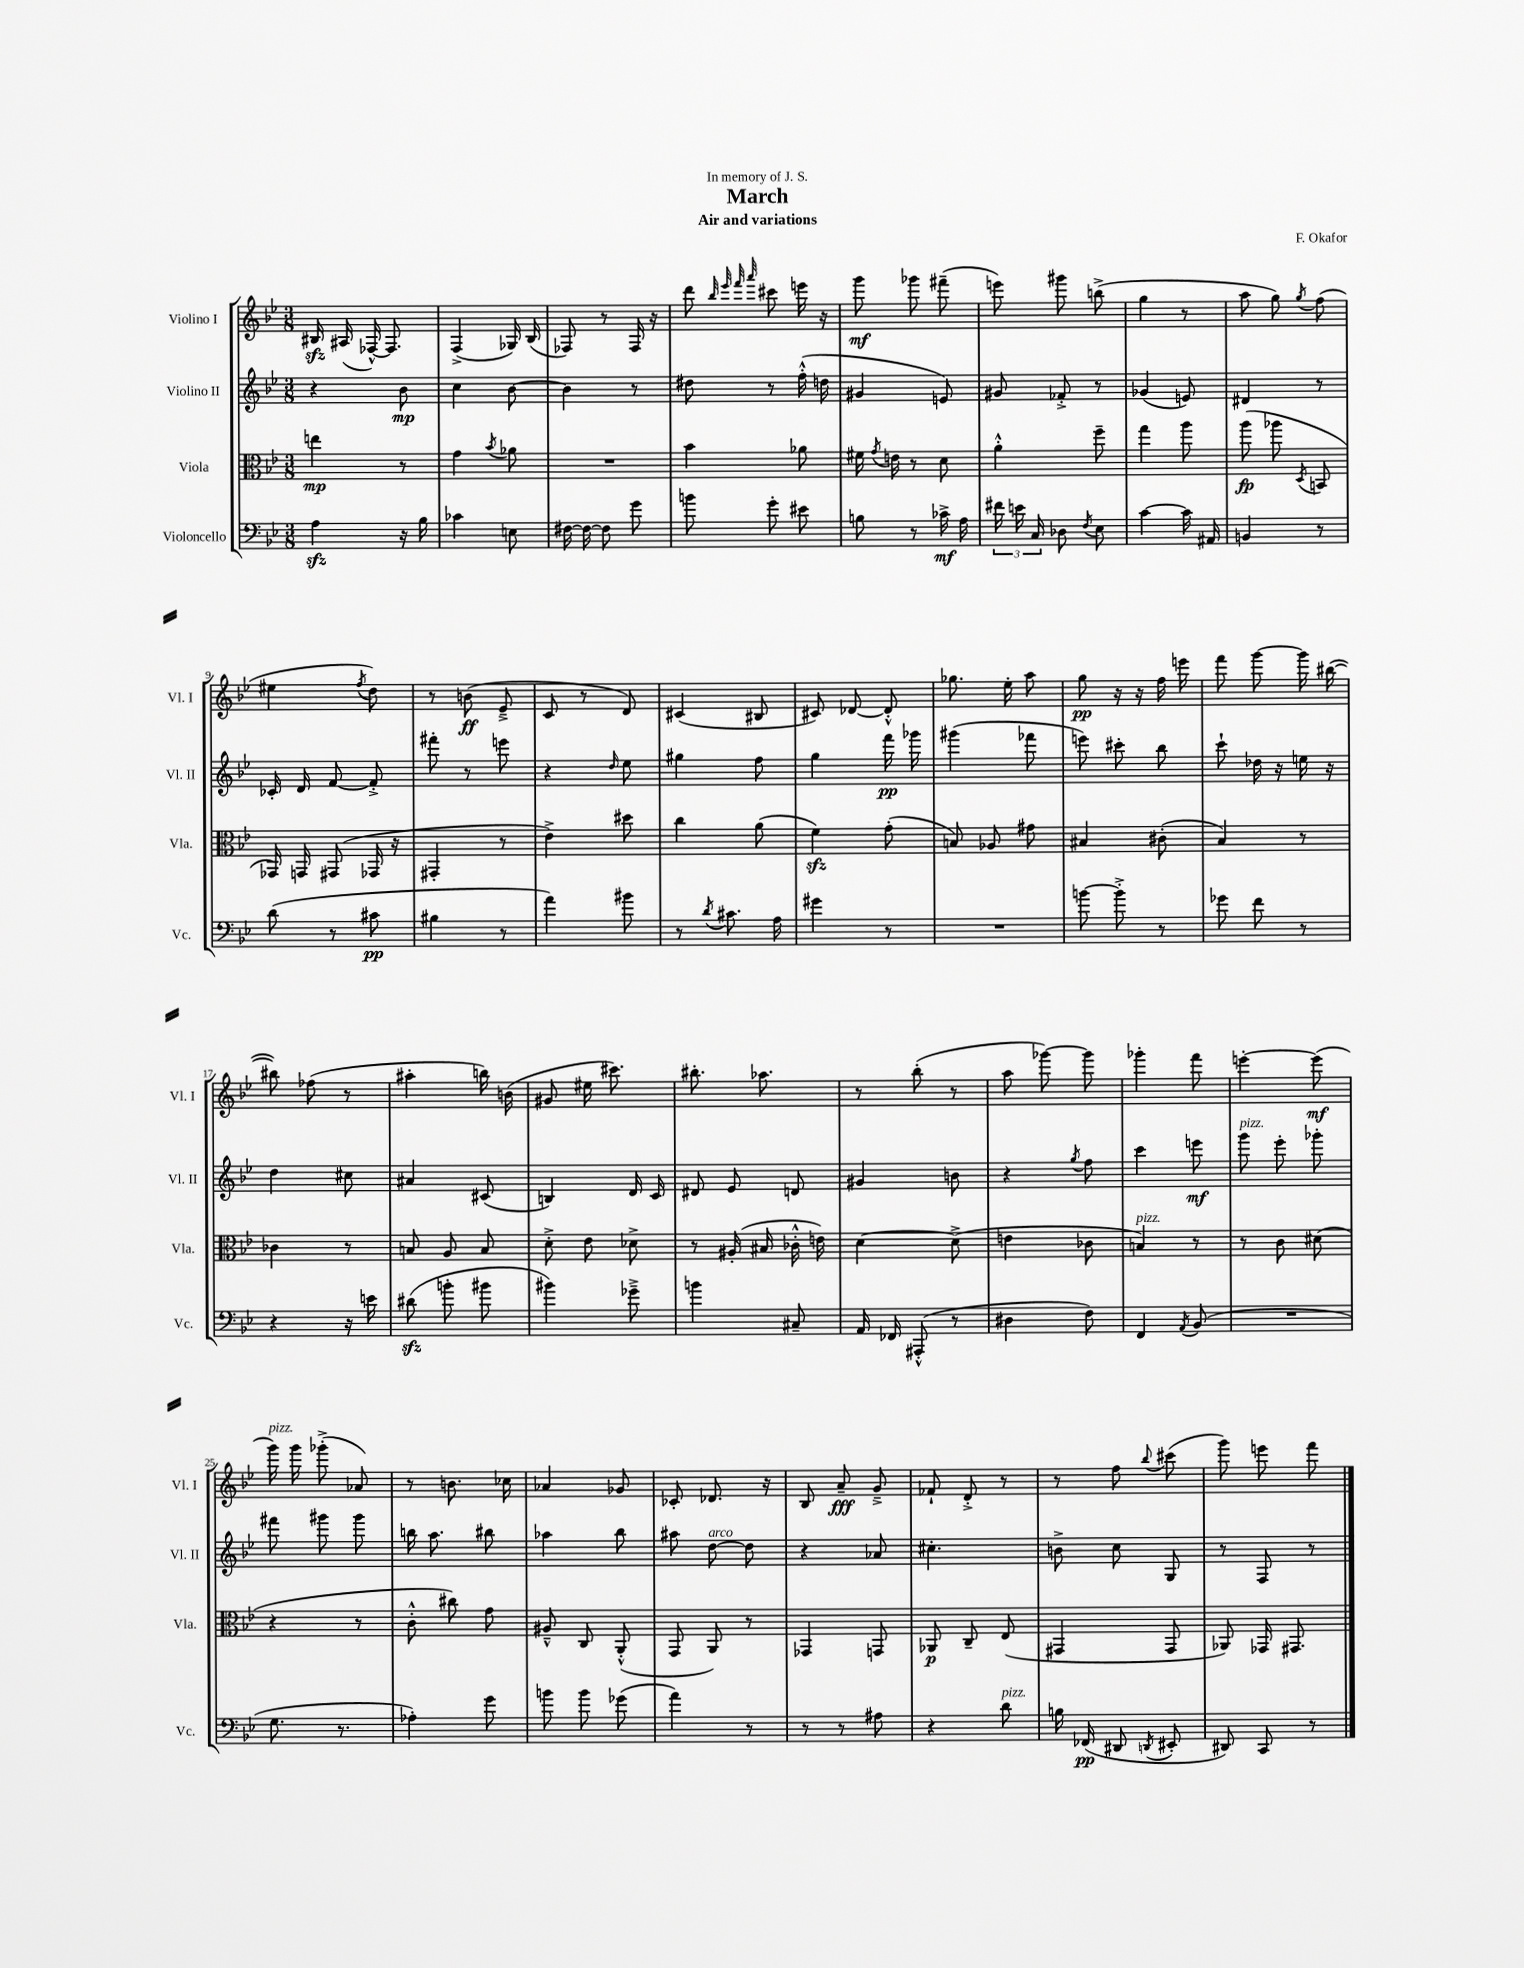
\header { title = "March" composer = "F. Okafor" subtitle = "Air and variations" dedication = "In memory of J. S." }
<<
\new StaffGroup <<
\new Staff = "s0" \with { instrumentName = "Violino I" shortInstrumentName = "Vl. I" } {
    \clef treble \key bes \major \numericTimeSignature \time 3/8
    \autoBeamOff bis16\sfz ais16( fes16~-^) fes8. |
    f4->( ges16) bes16( |
    fes8) r8 fes16 r16 |
    d'''8 \grace { bes''32 ees'''32 f'''32 a'''32 } cis'''8 e'''16 r16 |
    g'''8\mf ges'''8 fis'''8--( |
    e'''8) gis'''8 b''8->( |
    g''4 r8 |
    a''8 g''8) \acciaccatura { g''8 } f''8( |
    eis''4 \acciaccatura { f''8 } d''8) |
    r8 b'8\ff( ees'8---> |
    c'8 r8 d'8) |
    cis'4( bis8 |
    cis'8) des'8~ des'8-.-^ |
    ges''8. ees''16-. a''8 |
    g''8\pp r16 r16 f''16 e'''16 |
    f'''8 g'''8~ g'''16 bis''16~( |
    bis''8) fes''8( r8 |
    ais''4-. b''16) b'16( |
    gis'8 eis''16 cis'''8.) |
    bis''8.-. aes''8. |
    r8 bes''8-.( r8 |
    a''8 ges'''8~) ges'''8 |
    ges'''4-. f'''8 |
    e'''4~-. e'''8\mf( |
    g'''16^\markup { \italic "pizz." }) g'''16 ges'''8-.->( aes'8) |
    r8 b'8. ces''16 |
    aes'4 ges'8 |
    ces'8-. des'8. r16 |
    bes8 a'8--\fff g'8---> |
    fes'8-! d'8-.-> r8 |
    r8 f''8 \appoggiatura { bes''8 } cis'''8( |
    g'''8) e'''8 f'''8 \bar "|." |
}
\new Staff = "s1" \with { instrumentName = "Violino II" shortInstrumentName = "Vl. II" } {
    \clef treble \key bes \major \numericTimeSignature \time 3/8
    \autoBeamOff r4 bes'8\mp |
    c''4 bes'8~ |
    bes'4 r8 |
    dis''8 r8 f''16-.-^( d''16 |
    gis'4 e'8) |
    gis'8 fes'8-.-> r8 |
    ges'4( e'8) |
    dis'4 r8 |
    ces'16-. d'16 f'8~ f'8-.-> |
    fis'''8-. r8 e'''8 |
    r4 \grace { d''16 } ees''8 |
    gis''4 f''8 |
    g''4 f'''16\pp ges'''16 |
    gis'''4( fes'''8 |
    e'''8) cis'''8-. bes''8 |
    c'''8-! des''16 r16 e''16 r16 |
    d''4 cis''8 |
    ais'4 cis'8( |
    b4) d'16 c'16 |
    dis'8 ees'8 d'8 |
    gis'4 b'8 |
    r4 \acciaccatura { g''8 } f''8 |
    c'''4 e'''8\mf |
    g'''8^\markup { \italic "pizz." } ees'''8-. ges'''8-. |
    fis'''8 gis'''8 gis'''8 |
    b''16 a''8. bis''8 |
    aes''4 bes''8 |
    ais''8 d''8~^\markup { \italic "arco" } d''8 |
    r4 aes'8 |
    cis''4.-. |
    b'8-> c''8 g8 |
    r8 f8 r8 \bar "|." |
}
\new Staff = "s2" \with { instrumentName = "Viola" shortInstrumentName = "Vla." } {
    \clef alto \key bes \major \numericTimeSignature \time 3/8
    \autoBeamOff e''4\mp r8 |
    g'4 \acciaccatura { bes'8 } aes'8 |
    R4. |
    bes'4 aes'8 |
    fis'16 \acciaccatura { g'8 } e'16 r8 d'8 |
    a'4-.-^ f''8-- |
    g''4 a''8 |
    a''8\fp( aes''8 \acciaccatura { d8 } b,8 |
    ges,16) g,16 gis,8( ges,16 r16 |
    gis,4-. r8 |
    ees'4->) dis''8 |
    c''4 a'8( |
    f'4\sfz) g'8-.( |
    b8) aes8 gis'8 |
    bis4 cis'8-.( |
    bes4) r8 |
    ces'4 r8 |
    b8 a8 b8 |
    d'8-.-> ees'8 des'8-> |
    r8 ais16-.( bis16 ces'16-.-^ e'16) |
    d'4~ d'8->( |
    e'4 ces'8 |
    b4^\markup { \italic "pizz." }) r8 |
    r8 c'8 dis'8( |
    r4 r8 |
    c'8-.-^ cis''8) g'8 |
    ais8---^ c8 a,8-.-^( |
    g,8 a,8) r8 |
    ges,4 g,8 |
    aes,8\p c8-- ees8( |
    gis,4 gis,8 |
    aes,8) ges,16 gis,8. \bar "|." |
}
\new Staff = "s3" \with { instrumentName = "Violoncello" shortInstrumentName = "Vc." } {
    \clef bass \key bes \major \numericTimeSignature \time 3/8
    \autoBeamOff a4\sfz r16 bes16 |
    ces'4 e8 |
    fis16~ fis16~ fis8 g'8 |
    b'8 g'8-. eis'8 |
    b8 r8 ces'16->\mf a16 |
    \tuplet 3/2 { fis'16 e'16 c16 } des8 \acciaccatura { f8 } ees8 |
    c'4~ c'16 ais,16 |
    b,4 r8 |
    d'8( r8 cis'8\pp |
    bis4 r8 |
    a'4) bis'8 |
    r8 \acciaccatura { d'8 } cis'8. a16 |
    gis'4 r8 |
    R4. |
    b'8~ b'8-.-> r8 |
    ges'8 f'8 r8 |
    r4 r16 e'16 |
    dis'8\sfz( b'8-. bis'8 |
    bis'4) ges'8---> |
    b'4 cis8-- |
    a,16 fes,16 ais,,8-.-^( r8 |
    dis4 f8) |
    f,4 \acciaccatura { a,8 } bes,8( |
    R4. |
    g8. r8. |
    aes4-.) g'8 |
    b'8 b'8 ges'8( |
    a'4) r8 |
    r8 r8 ais8 |
    r4 d'8^\markup { \italic "pizz." } |
    b16 fes,16\pp( dis,8 \acciaccatura { d,8 } eis,8-. |
    dis,8) c,8 r8 \bar "|." |
}
>>
>>
